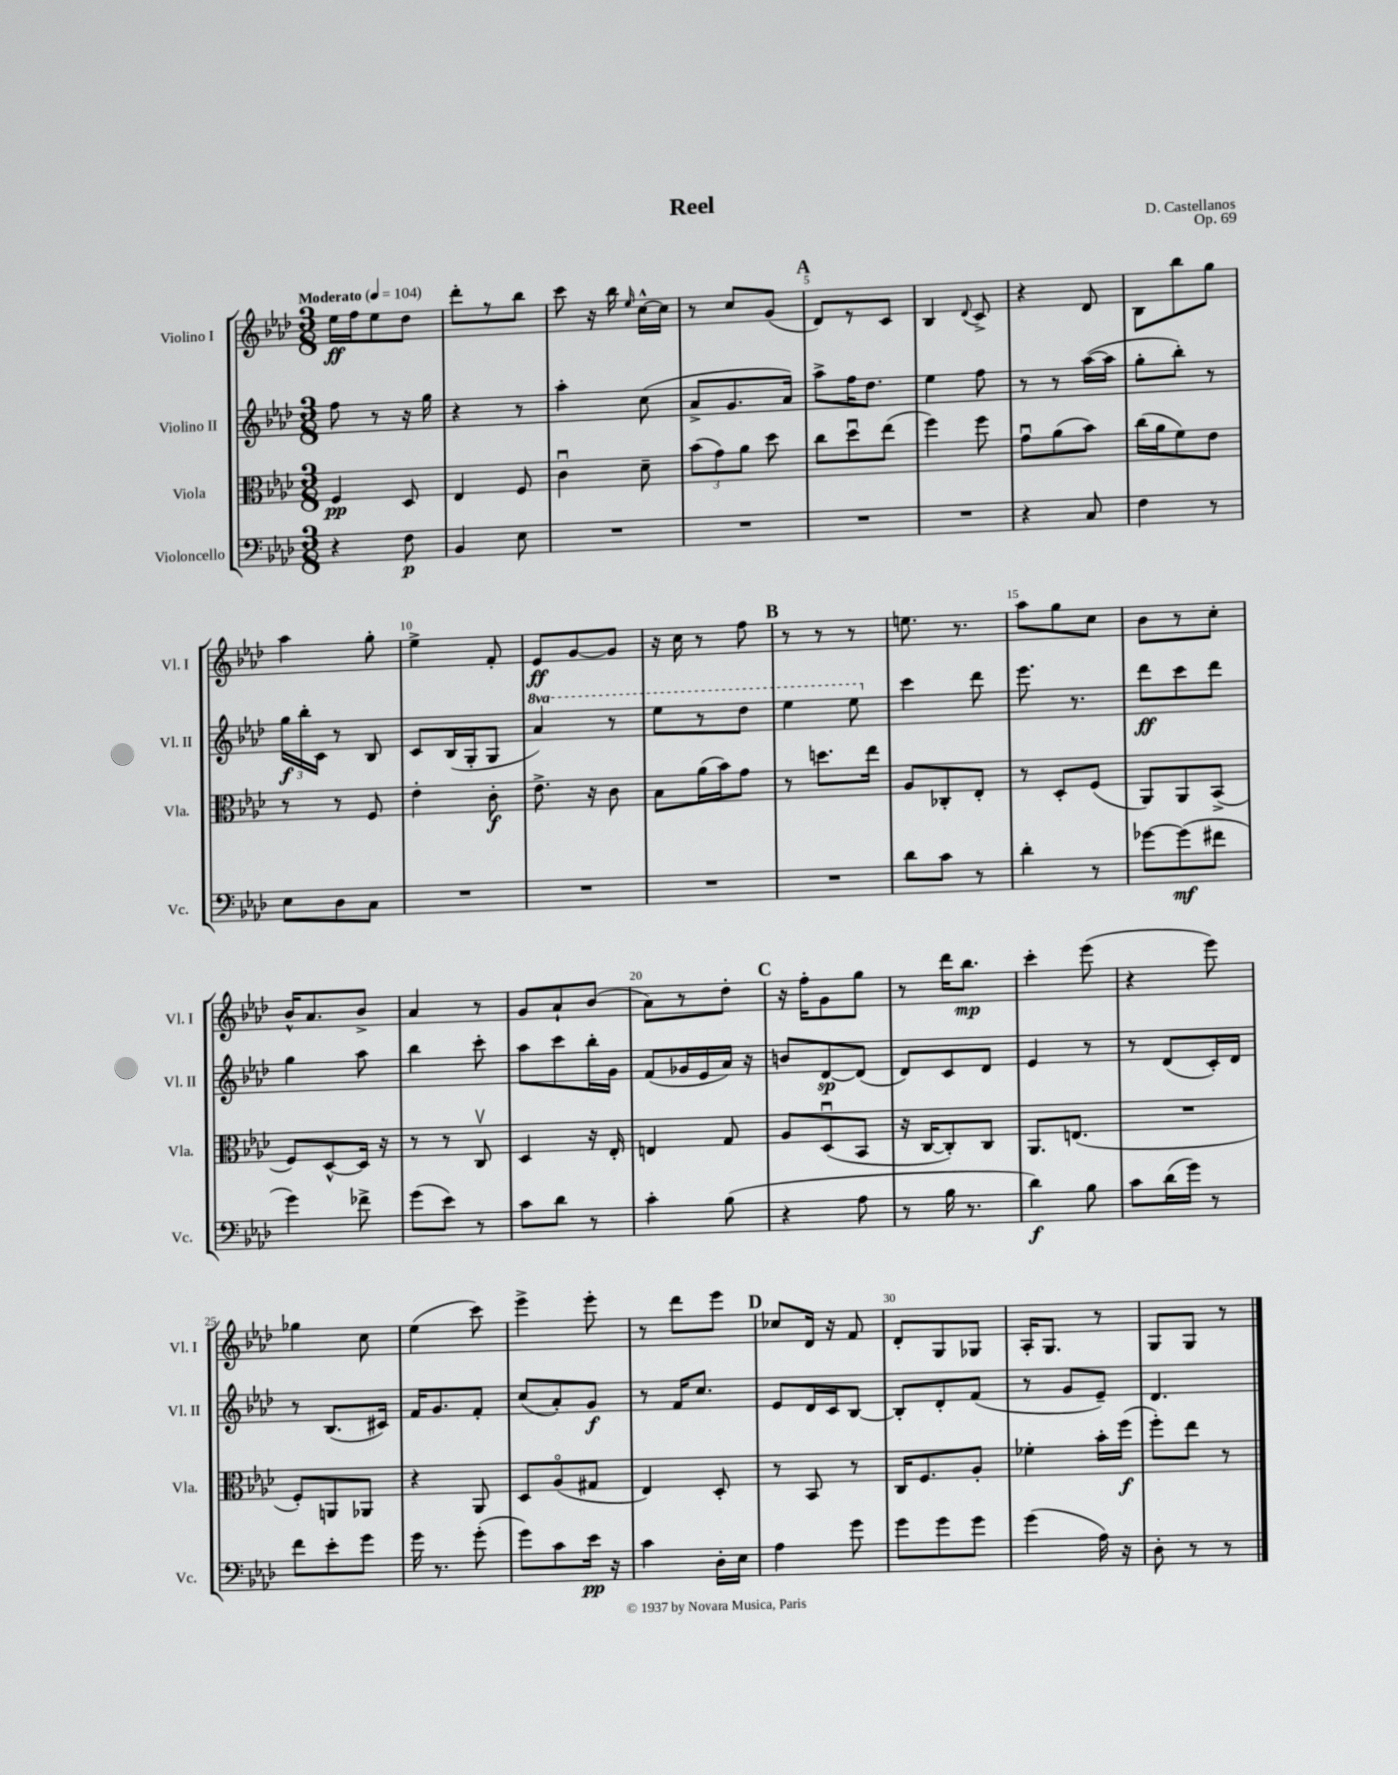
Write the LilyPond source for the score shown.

\header { title = "Reel" composer = "D. Castellanos" opus = "Op. 69" }
<<
\new StaffGroup <<
\new Staff = "s0" \with { instrumentName = "Violino I" shortInstrumentName = "Vl. I" } {
    \clef treble \key aes \major \numericTimeSignature \time 3/8 \tempo "Moderato" 4 = 104
    \autoBeamOff ees''16[\ff f''16 ees''8 des''8] |
    des'''8[-. r8 bes''8] |
    c'''8 r16 bes''16 \grace { ees''16 } c''16[~-^ c''16] |
    r8 c''8[ g'8]( |
    \mark \markup { \bold "A" } des'8[) r8 c'8] |
    bes4 \appoggiatura { des'8 } c'8-> |
    r4 des'8 |
    bes8[ bes''8 g''8] |
    aes''4 g''8-. |
    ees''4-> f'8-. |
    ees'8[\ff g'8~ g'8] |
    r16 c''16 r8 f''8 |
    \mark \markup { \bold "B" } r8 r8 r8 |
    e''8. r8. |
    aes''8[ g''8 c''8] |
    bes'8[ r8 c''8]-. |
    bes'16[-^ aes'8. bes'8]-> |
    aes'4 r8 |
    g'8[ aes'8-! bes'8]( |
    aes'8[) r8 des''8]-. |
    \mark \markup { \bold "C" } r16 f''16[-. g'8 g''8] |
    r8 des'''16[ bes''8.]\mp |
    c'''4-. ees'''8( |
    r4 ees'''8) |
    ges''4 c''8 |
    ees''4( c'''8) |
    ees'''4-> ees'''8-. |
    r8 des'''8[ ees'''8] |
    \mark \markup { \bold "D" } ces''8[ des'16] r16 f'8 |
    des'8[-. g8 ges8] |
    aes16[-. g8.] r8 |
    g8[ g8] r8 \bar "|." |
}
\new Staff = "s1" \with { instrumentName = "Violino II" shortInstrumentName = "Vl. II" } {
    \clef treble \key aes \major \numericTimeSignature \time 3/8 \set Staff.ottavationMarkups = #ottavation-simple-ordinals
    \autoBeamOff f''8 r8 r16 g''16 |
    r4 r8 |
    aes''4-. c''8( |
    aes'8[-> g'8. aes'16]) |
    \mark \markup { \bold "A" } aes''8[-> f''16 des''8.] |
    ees''4 f''8 |
    r8 r8 aes''16[~( aes''16] |
    g''8[-. bes''8]-.) r8 |
    \tuplet 3/2 { g''16[\f bes''16-. c'16] } r8 bes8 |
    c'8[ bes16( g16-. g8] |
    \ottava #1 aes''4) r8 |
    ees'''8[ r8 des'''8] |
    \mark \markup { \bold "B" } ees'''4 ees'''8 \ottava #0 |
    c'''4 des'''8 |
    ees'''8. r8. |
    des'''8[\ff c'''8 des'''8] |
    g''4 aes''8 |
    bes''4 c'''8-. |
    aes''8[ c'''8 bes''16-. g'16] |
    f'8[( ges'16 ees'16 aes'16]) r16 |
    \mark \markup { \bold "C" } b'8[ des'8~\sp des'8]( |
    des'8[) c'8 des'8] |
    ees'4 r8 |
    r8 des'8[( c'16-.) des'16] |
    r8 bes8.[( cis'16]) |
    f'16[ g'8. f'8]-. |
    c''8[( aes'8-.) g'8]\f |
    r8 f'16[ c''8.] |
    \mark \markup { \bold "D" } ees'8[ des'16 c'16 bes8]~ |
    bes8[-. des'8-. f'8]( |
    r8 g'8[ ees'8]--) |
    des'4. \bar "|." |
}
\new Staff = "s2" \with { instrumentName = "Viola" shortInstrumentName = "Vla." } {
    \clef alto \key aes \major \numericTimeSignature \time 3/8
    \autoBeamOff f4\pp des8 |
    ees4 f8 |
    c'4\downbow des'8-- |
    \tuplet 3/2 { bes'8[( g'8) aes'8] } des''8 |
    \mark \markup { \bold "A" } c''8[ des''8\downbow ees''8]( |
    f''4) f''8 |
    g'8[\downbow aes'8( bes'8]) |
    c''16[( aes'16 f'8) ees'8] |
    r8 r8 f8 |
    ees'4-. c'8-.\f |
    ees'8.-> r16 c'8 |
    bes8[ aes'16( bes'16) g'8] |
    \mark \markup { \bold "B" } r8 d''8.[ ees''16] |
    aes8[ ces8-. ees8]-. |
    r8 des8[-. f8]( |
    aes,8[) aes,8 bes,8]->( |
    f8[) des8~-^ des16] r16 |
    r8 r8 c8\upbow |
    des4 r16 ees16-. |
    e4 g8 |
    \mark \markup { \bold "C" } aes8[ des8\downbow( bes,8] |
    r16 c16[~ c8-.) c8] |
    aes,8.[ e8.]( |
    R4. |
    f8[-.) a,8 aes,8] |
    r4 aes,8 |
    des8[ aes8\flageolet( gis8] |
    ees4) des8-. |
    \mark \markup { \bold "D" } r8 bes,8 r8 |
    c16[ f8. aes8]-. |
    fes'4-. bes'16[-. f''16]\f( |
    f''8[-.) ees''8] r8 \bar "|." |
}
\new Staff = "s3" \with { instrumentName = "Violoncello" shortInstrumentName = "Vc." } {
    \clef bass \key aes \major \numericTimeSignature \time 3/8
    \autoBeamOff r4 f8\p |
    bes,4 ees8 |
    R4. |
    R4. |
    \mark \markup { \bold "A" } R4. |
    R4. |
    r4 c8 |
    f4 r8 |
    ees8[ des8 c8] |
    R4. |
    R4. |
    R4. |
    \mark \markup { \bold "B" } R4. |
    des'8[ c'8] r8 |
    des'4-. r8 |
    ges'8[~ ges'8\mf( fis'8] |
    g'4) fes'8-> |
    g'8[( ees'8]) r8 |
    c'8[ des'8] r8 |
    c'4-. bes8( |
    \mark \markup { \bold "C" } r4 aes8 |
    r8 bes16 r8. |
    des'4\f) bes8 |
    c'8[ des'16( g'16]) r8 |
    f'8[ ees'8-. g'8] |
    g'16 r8. g'8-.( |
    g'8[) c'8 ees'16]\pp r16 |
    c'4 des16[-. ees16] |
    \mark \markup { \bold "D" } aes4 g'8 |
    g'8[ g'8 g'8] |
    g'4( aes16) r16 |
    des8-. r8 r8 \bar "|." |
}
>>
>>
\layout { \context { \Score \override BarNumber.break-visibility = ##(#f #t #t) barNumberVisibility = #(every-nth-bar-number-visible 5) } }
